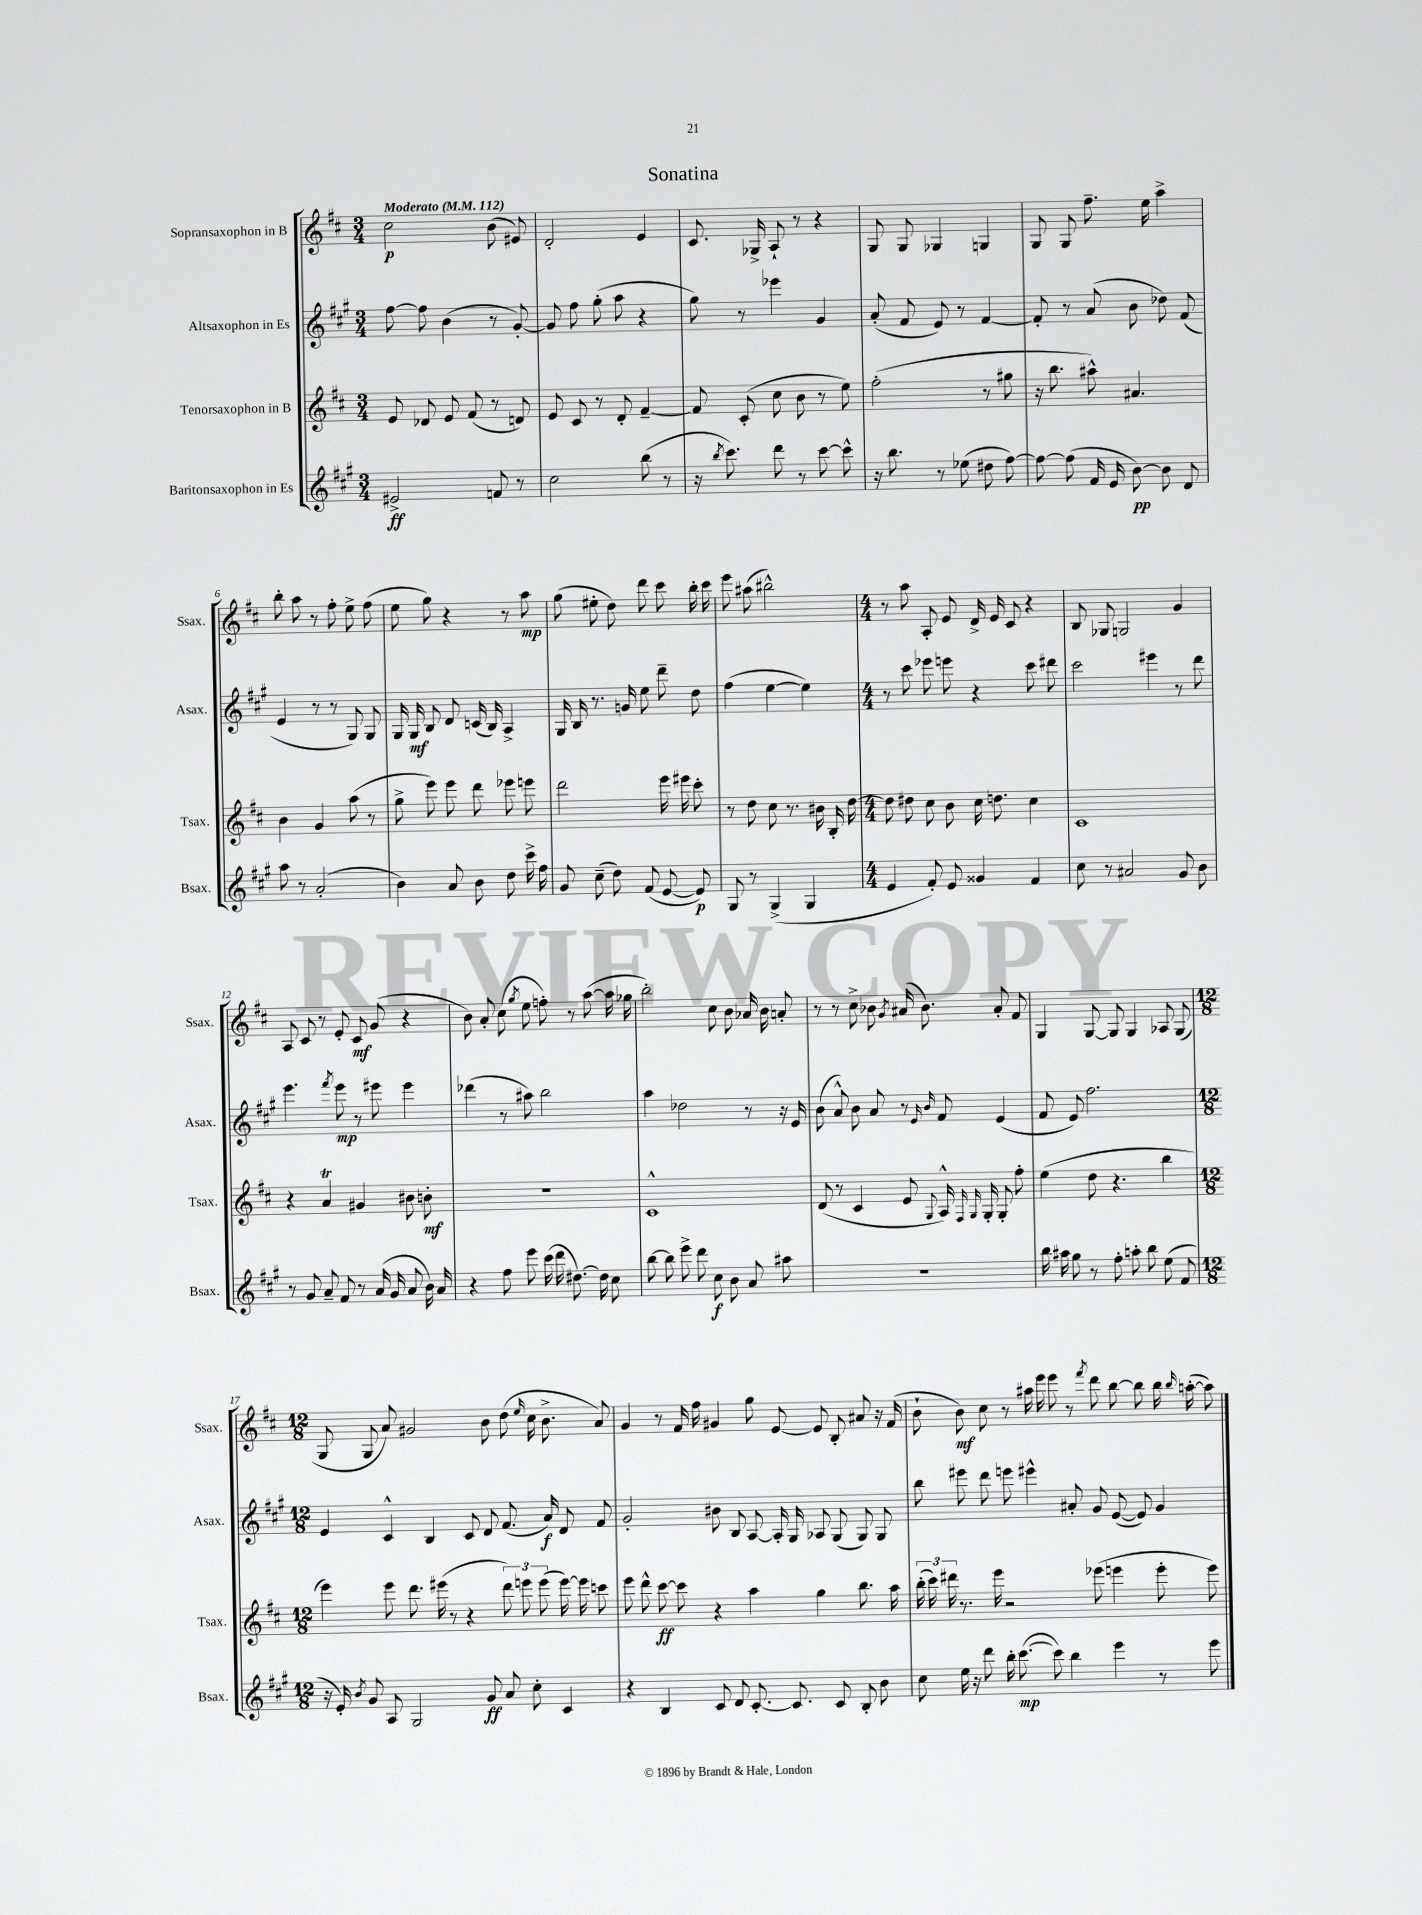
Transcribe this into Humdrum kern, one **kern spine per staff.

**kern	**dynam	**kern	**dynam	**kern	**dynam	**kern	**dynam
*part4	*part4	*part3	*part3	*part2	*part2	*part1	*part1
*staff4	*staff4	*staff3	*staff3	*staff2	*staff2	*staff1	*staff1
*I"Baritonsaxophon in Es	*	*I"Tenorsaxophon in B	*	*I"Altsaxophon in Es	*	*I"Sopransaxophon in B	*
*I'Bsax.	*	*I'Tsax.	*	*I'Asax.	*	*I'Ssax.	*
*clefG2	*	*clefG2	*	*clefG2	*	*clefG2	*
*k[f#c#g#]	*	*k[f#c#]	*	*k[f#c#g#]	*	*k[f#c#]	*
*M3/4	*	*M3/4	*	*M3/4	*	*M3/4	*
*MM112	*	*MM112	*	*MM112	*	*MM112	*
=1	=1	=1	=1	=1	=1	=1	=1
!	!	!	!	!	!	!LO:TX:a:B:t=Moderato	!
2e#X^/	ff	8e/	.	[8ff#\	.	2cc#\	p
.	.	8d-X/	.	8ff#\]	.	.	.
.	.	8e/	.	(4b\	.	.	.
.	.	(8f#/	.	.	.	.	.
8fn/	.	8r	.	8r	.	(8b\	.
8r	.	8dn/)	.	[8g#'/)	.	8e#X/)	.
=2	=2	=2	=2	=2	=2	=2	=2
2cc#\	.	8e/	.	8g#/]	.	2d'/	.
.	.	8c#/	.	8ff#\	.	.	.
.	.	8r	.	(8gg#'\	.	.	.
.	.	8d'/	.	8aa\	.	.	.
(8bb\	.	[4f#~/	.	4r	.	4e/	.
8r	.	.	.	.	.	.	.
=3	=3	=3	=3	=3	=3	=3	=3
16r	.	8f#/]	.	8gg#\)	.	8.c#/	.
8qbb/	.	.	.	.	.	.	.
8.ccc#\)	.	.	.	.	.	.	.
.	.	(8c#'/	.	8r	.	.	.
.	.	.	.	.	.	16G-X^/	.
8ddd\	.	8cc#\	.	4eee-X\	.	8A`/	.
8r	.	8b\	.	.	.	8r	.
[8ccc#\	.	8r	.	4g#/	.	4r	.
8ccc#^^\]	.	8ee\)	.	.	.	.	.
=4	=4	=4	=4	=4	=4	=4	=4
16r	.	(2ff#'\	.	(8a'/	.	8G/	.
8.bb\	.	.	.	.	.	.	.
.	.	.	.	8f#/	.	8G/	.
8r	.	.	.	8e/)	.	4G-X/	.
(8ee-X\	.	.	.	8r	.	.	.
8dd#X\	.	8r	.	[4f#/	.	4Gn/	.
[8ff#\)	.	8gg#X\	.	.	.	.	.
=5	=5	=5	=5	=5	=5	=5	=5
8ff#\_	.	16r	.	8f#'/]	.	8G/	.
.	.	8.bb\	.	.	.	.	.
(8ff#\]	.	.	.	8r	.	8G/	.
16f#/	.	8aa#X^^\)	.	(8a/	.	8.ff#~\	.
16e/	.	.	.	.	.	.	.
[8b\)	pp	4.a#X/	.	8b\	.	.	.
.	.	.	.	.	.	16ee\	.
8b\]	.	.	.	8dd-X\)	.	4aa^\	.
8d/	.	.	.	(8f#/	.	.	.
!!LO:LB:g=z
=6	=6	=6	=6	=6	=6	=6	=6
8aa\	.	4b\	.	4e/	.	8bb'\	.
8r	.	.	.	.	.	8aa\	.
(2a'/	.	4g/	.	8r	.	8r	.
.	.	.	.	8r	.	8ff#'\	.
.	.	(8aa\	.	8G#/)	.	8ee^\	.
.	.	8r	.	8G#/	.	(8ff#\	.
=7	=7	=7	=7	=7	=7	=7	=7
4b\)	.	8gg^\	.	16G#/	.	8ee\	.
.	.	.	.	16G#/	mf	.	.
.	.	8eee\)	.	8B/	.	8gg\)	.
8a/	.	8eee\	.	8d/	.	4r	.
8b\	.	8ddd\	.	(16cn/	.	.	.
.	.	.	.	16B/)	.	.	.
8dd\	.	8eee-X\	.	4A^/	.	8r	.
16ccc#^\	.	8eeen\	.	.	.	8aa\	mp
16ff#\	.	.	.	.	.	.	.
=8	=8	=8	=8	=8	=8	=8	=8
8g#/	.	2ddd\	.	16G#/	.	(8gg\	.
.	.	.	.	16B/	.	.	.
(8cc#~\	.	.	.	8.r	.	8ee#X'\	.
8dd\)	.	.	.	.	.	8dd\)	.
.	.	.	.	16gn/	.	.	.
(8f#/	.	.	.	8ee\	.	8ddd\	.
[8e/	.	16eee\	.	8ddd~\	.	8ccc#\	.
.	.	16eee#X\	.	.	.	.	.
8e/])	p	8ccc#'\	.	8dd\	.	16bb'\	.
.	.	.	.	.	.	16ccc#\	.
=9	=9	=9	=9	=9	=9	=9	=9
8G#/	.	8r	.	(4ff#\	.	8eee\	.
8r	.	8dd\	.	.	.	(8aa#X\	.
(4G#^/	.	8cc#\	.	[4ee\	.	2bb#X^^\)	.
.	.	8.r	.	.	.	.	.
4G#/	.	.	.	4ee\])	.	.	.
.	.	16b#X\	.	.	.	.	.
.	.	16B'/	.	.	.	.	.
.	.	[16dd\	.	.	.	.	.
=10	=10	=10	=10	=10	=10	=10	=10
*M4/4	*	*M4/4	*	*M4/4	*	*M4/4	*
4e/	.	8dd\]	.	8r	.	8r	.
.	.	8dd#X\	.	8ccc#\	.	8aa\	.
8f#'/)	.	8cc#\	.	8eee-X\	.	8A'/	.
8e/	.	8b\	.	8eeen\	.	8e/	.
4g##X/	.	16cc#\	.	4r	.	16d^/	.
.	.	8.ddn\	.	.	.	16e/	.
.	.	.	.	.	.	8c#/	.
4f#/	.	4cc#\	.	8ccc#\	.	4r	.
.	.	.	.	8ddd#X\	.	.	.
=11	=11	=11	=11	=11	=11	=11	=11
8cc#\	.	1c#	.	2ccc#\	.	8B/	.
8r	.	.	.	.	.	8G-X/	.
2a#X/	.	.	.	.	.	2Gn/	.
.	.	.	.	4eee#X\	.	.	.
8g#/	.	.	.	8r	.	4g/	.
8b\	.	.	.	8ddd\	.	.	.
!!LO:LB:g=z
=12	=12	=12	=12	=12	=12	=12	=12
8r	.	4r	.	4.eee\	.	8A/	.
8g#/	.	.	.	.	.	8c#/	.
8a~/	.	4aT/	.	.	.	8r	.
.	.	.	.	8qfff#/	.	.	.
8f#/	.	.	.	8eee\	mp	8e'/	.
8r	.	4g#X/	.	8r	.	8c#/	mf
(16a/	.	.	.	8eee#X\	.	(8g/	.
16g#/	.	.	.	.	.	.	.
8a/	.	8b#X\	.	4eee#\	.	4r	.
16b\)	.	8bn'\	mf	.	.	.	.
16a/	.	.	.	.	.	.	.
=13	=13	=13	=13	=13	=13	=13	=13
4r	.	1r	.	(4ddd-X\	.	8b\)	.
.	.	.	.	.	.	8a'/	.
8ff#\	.	.	.	8r	.	(8cc#\	.
.	.	.	.	.	.	8qgg/	.
8eee\	.	.	.	8aa#X\)	.	8ee\	.
(16ccc#\	.	.	.	2bb\	.	8ffn'\)	.
16ddd\	.	.	.	.	.	.	.
[8.dd#X\)	.	.	.	.	.	8r	.
.	.	.	.	.	.	([8aa\	.
16dd#\]	.	.	.	.	.	.	.
8cc#\	.	.	.	.	.	16aa\]	.
.	.	.	.	.	.	16gg-X\	.
=14	=14	=14	=14	=14	=14	=14	=14
[8bb\	.	1c#^^	.	4aa\	.	2bb'\)	.
8bb\]	.	.	.	.	.	.	.
8eee^\	.	.	.	2dd-X\	.	.	.
8ddd\	.	.	.	.	.	.	.
8cc#\	f	.	.	.	.	8cc#\	.
8b\	.	.	.	.	.	8b\	.
8a/	.	.	.	8r	.	16a-X/	.
.	.	.	.	.	.	16b\	.
8aa#X\	.	.	.	16r	.	8an'/	.
.	.	.	.	16e/	.	.	.
=15	=15	=15	=15	=15	=15	=15	=15
1r	.	(8d/	.	(8b\	.	8r	.
.	.	8r	.	8a^^/)	.	8r	.
.	.	4c#/	.	8b\	.	8cc#^\	.
.	.	.	.	8a/	.	8b-X\	.
.	.	.	.	.	.	8qg/	.
.	.	8e/	.	8r	.	(16a#X/	.
.	.	.	.	.	.	8.b-\)	.
.	.	.	.	16qqe/	.	.	.
.	.	8qqG/	.	16qqb/	.	.	.
.	.	16A^^/)	.	8f#/	.	.	.
.	.	16qqF#/	.	.	.	.	.
.	.	16qqG/	.	.	.	.	.
.	.	16G'/	.	.	.	.	.
.	.	8G'/	.	(4e/	.	8a#'/	.
.	.	8ff#'\	.	.	.	8f#/	.
=16	=16	=16	=16	=16	=16	=16	=16
16bb\	.	(4ee\	.	8f#/	.	4G/	.
16aa#X\	.	.	.	.	.	.	.
8gg#\	.	.	.	8e/)	.	.	.
8r	.	8dd\	.	2.ff#\	.	[8G/	.
8ff#'\	.	4.r	.	.	.	8G/]	.
8aan'\	.	.	.	.	.	4G/	.
8bb\	.	.	.	.	.	.	.
(8ee\	.	4bb\	.	.	.	8A-X/	.
8f#/	.	.	.	.	.	(8G/	.
!!LO:LB:g=z
=17	=17	=17	=17	=17	=17	=17	=17
*M12/8	*	*M12/8	*	*M12/8	*	*M12/8	*
16r	.	4eee\)	.	4e/	.	8G/	.
16e'/)	.	.	.	.	.	.	.
8qb/	.	.	.	.	.	.	.
8g#/	.	.	.	.	.	8G/	.
8A/	.	8eee\	.	4c#^^/	.	8a/)	.
2G#/	.	8.ddd\	.	.	.	2g#X/	.
.	.	.	.	4B/	.	.	.
.	.	(16eee#X\	.	.	.	.	.
.	.	8r	.	.	.	.	.
.	.	4r	.	8c#/	.	.	.
8g#/	ff	.	.	8d/	.	8b\	.
8a/	.	12ddd\)	.	(8.f#/	.	(8dd\	.
.	.	12eeen\	.	.	.	.	.
.	.	.	.	.	.	16qqee/	.
8cc#'\	.	.	.	.	.	16cc#\	.
.	.	(12eee\	.	.	.	.	.
.	.	.	.	16a/)	f	8.b^\	.
4c#/	.	[16eee\)	.	8d/	.	.	.
.	.	16eee\]	.	.	.	.	.
.	.	8cccn\	.	8f#/	.	8a/)	.
=18	=18	=18	=18	=18	=18	=18	=18
4r	.	8eee\	.	2g#'/	.	4g/	.
.	.	8ddd^^\	.	.	.	.	.
4B/	.	[8ccc#\	ff	.	.	8r	.
.	.	8ccc#\]	.	.	.	16f#/	.
.	.	.	.	.	.	16ff#\	.
8c#/	.	4r	.	8b#X\	.	4g#X/	.
8d/	.	.	.	8B/	.	.	.
[8.c#'/	.	4aa\	.	[8A/	.	8gg\	.
.	.	.	.	16A'/]	.	[8e/	.
8.c#/]	.	.	.	16G#/	.	.	.
.	.	4gg\	.	8A-X/	.	8e/]	.
8c#/	.	.	.	(8G#/	.	8B'/	.
8B'/	.	8.bb\	.	8G#/)	.	8a#X/	.
8b\	.	.	.	8G#/	.	16r	.
.	.	16aa\	.	.	.	(16f#/	.
=19	=19	=19	=19	=19	=19	=19	=19
8cc#\	.	(24bb'\	.	8bb\	.	8b`\	.
.	.	24ccc#\)	.	.	.	.	.
.	.	24ddd#X\	.	.	.	.	.
16ee\	.	8.r	.	8eee#X\	.	8b\)	mf
16r	.	.	.	.	.	.	.
8ddd\	.	.	.	8ddd\	.	8cc#\	.
.	.	16eee\	.	.	.	.	.
16bb'\	.	2r	.	8eeen\	.	8r	.
([8.ccc#\	mp	.	.	.	.	.	.
.	.	.	.	4eee#X^^\	.	16aa#X\	.
.	.	.	.	.	.	16eee\	.
8ccc#\])	.	.	.	.	.	8eee\	.
4bb\	.	.	.	8a#X'/	.	8r	.
.	.	.	.	.	.	8qfff#/	.
.	.	(8eee-X\	.	8g#/	.	8ddd\	.
4eee\	.	4eeen\	.	([8e/	.	[8bb\	.
.	.	.	.	8e/])	.	8bb\]	.
8r	.	8eee'\	.	4g#/	.	16bb\	.
.	.	.	.	.	.	16qqbb/	.
.	.	.	.	.	.	([16aan'\	.
8eee\	.	8eee\)	.	.	.	8aa\])	.
==	==	==	==	==	==	==	==
*-	*-	*-	*-	*-	*-	*-	*-
